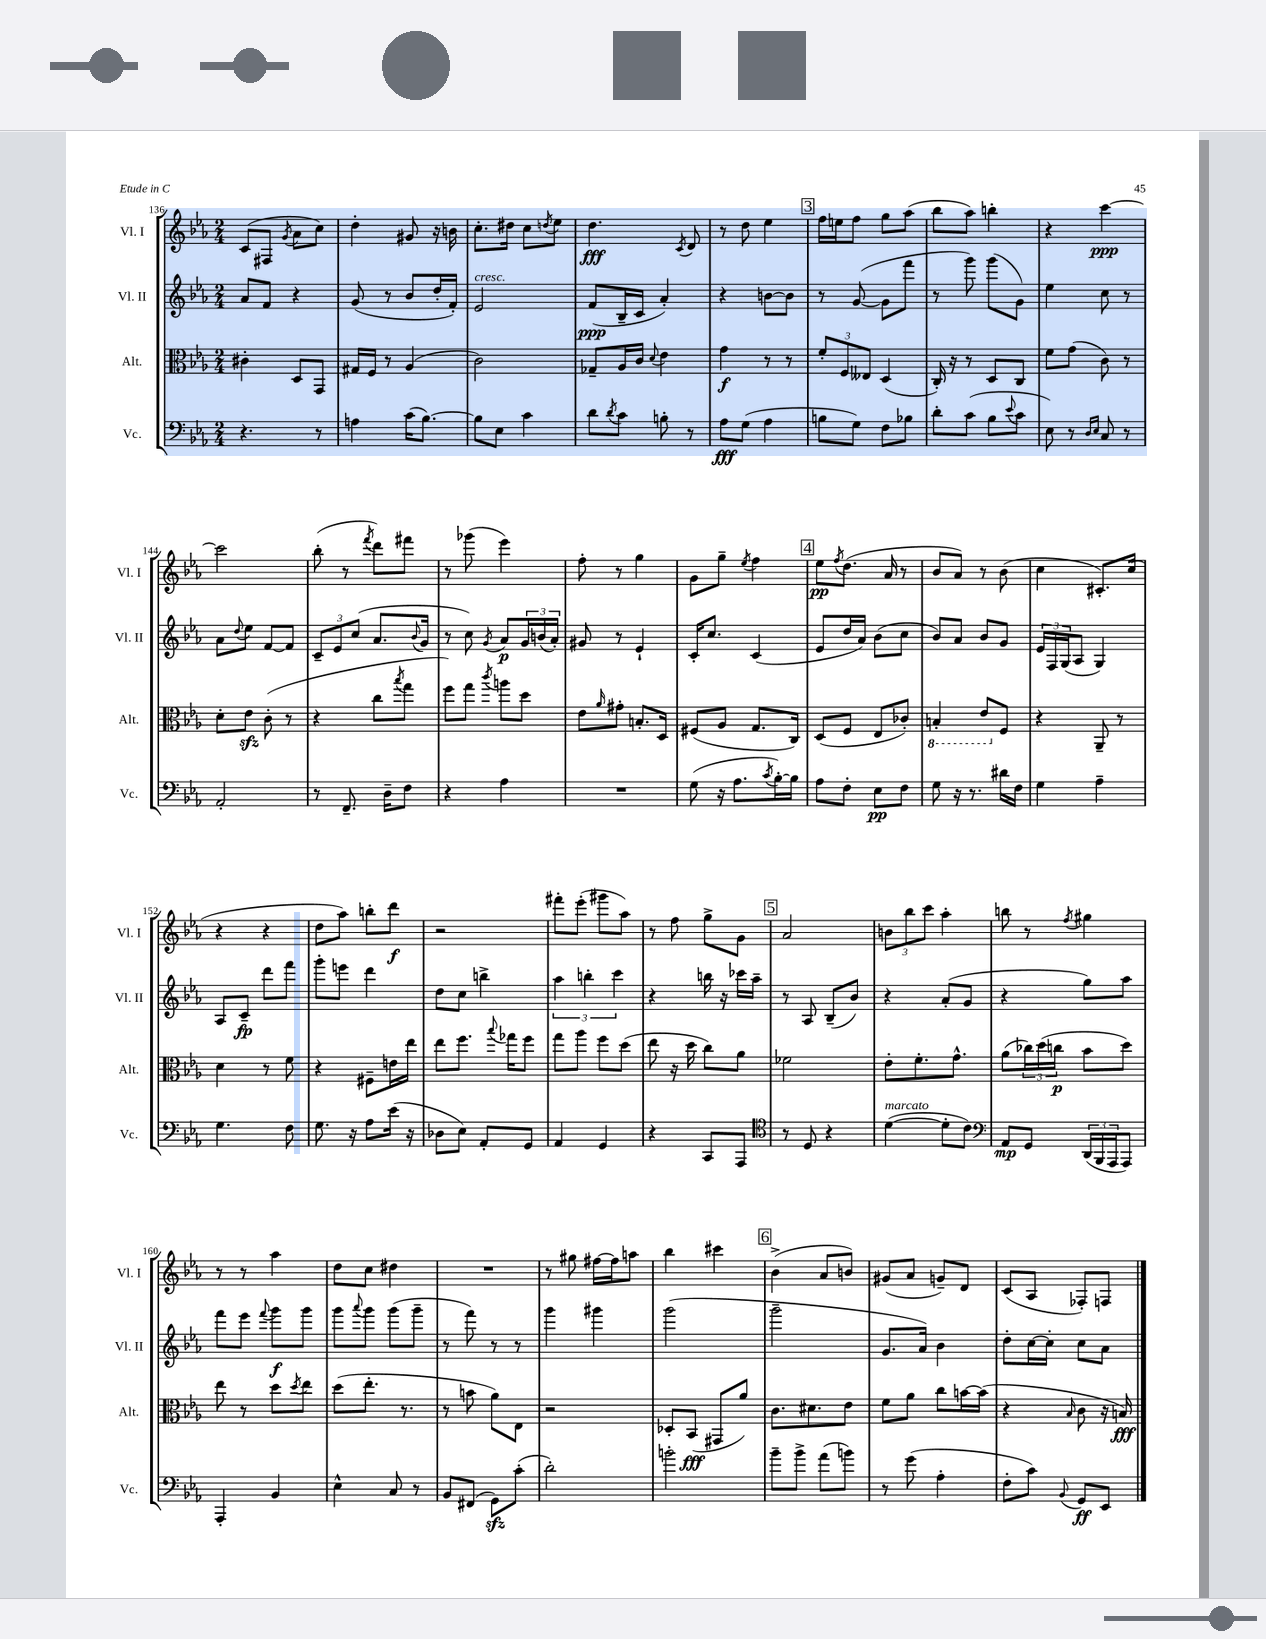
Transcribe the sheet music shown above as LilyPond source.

<<
\new StaffGroup <<
\new Staff = "s0" \with { instrumentName = "Vl. I" shortInstrumentName = "Vl. I" } {
    \clef treble \key ees \major \numericTimeSignature \time 2/4
    c'8( fis8 \acciaccatura { g'8 } aes'8 c''8) |
    d''4-. gis'8 r16 b'16 |
    c''8.-. dis''16 c''8 \acciaccatura { d''8 } ees''8 |
    d''4.\fff \acciaccatura { c'8 } d'8 |
    r8 d''8 ees''4 |
    \mark \markup { \box "3" } f''16 e''16 f''8 g''8 aes''8( |
    bes''8 aes''8) b''4-. |
    r4 c'''4~\ppp |
    c'''2 |
    bes''8-.( r8 \acciaccatura { f'''8 } d'''8) fis'''8 |
    r8 ges'''8( ees'''4) |
    f''8-. r8 g''4 |
    g'8 g''8-- \acciaccatura { ees''8 } f''4 |
    \mark \markup { \box "4" } ees''8\pp \acciaccatura { f''8 } d''8.( aes'16 r8 |
    bes'8 aes'8) r8 bes'8( |
    c''4 cis'8.-.) c''16( |
    r4 r4 |
    d''8 aes''8) b''8-. d'''8\f |
    r2 |
    fis'''8-. ees'''8-.( gis'''8 aes''8) |
    r8 f''8 g''8-> g'8 |
    \mark \markup { \box "5" } aes'2 |
    \tuplet 3/2 { b'8 bes''8 c'''8 } aes''4-. |
    b''8 r8 \acciaccatura { f''8 } gis''4 |
    r8 r8 aes''4 |
    d''8 c''8 dis''4 |
    R2 |
    r8 gis''8 fis''16~ fis''16 a''8 |
    bes''4 cis'''4 |
    \mark \markup { \box "6" } bes'4->( aes'8 b'8) |
    gis'8( aes'8 g'8--) d'8 |
    c'8( aes8 fes8-.) f8 \bar "|." |
}
\new Staff = "s1" \with { instrumentName = "Vl. II" shortInstrumentName = "Vl. II" } {
    \clef treble \key ees \major \numericTimeSignature \time 2/4
    aes'8 f'8 r4 |
    g'8( r8 bes'8 d''16-. f'16-.) |
    ees'2^\markup { \italic "cresc." } |
    f'8\ppp( bes16-- c'16 aes'4-.) |
    r4 b'8~ b'8 |
    \mark \markup { \box "3" } r8 g'8~( g'8 f'''8 |
    r8 g'''8) g'''8( g'8) |
    ees''4 c''8 r8 |
    aes'8 \appoggiatura { d''8 } ees''8 f'8~ f'8 |
    \tuplet 3/2 { c'8-- ees'8 c''8( } aes'8. \appoggiatura { bes'8 } g'16 |
    r8 c''8) \acciaccatura { g'8 } aes'8\p \tuplet 3/2 { g'16 b'16( aes'16-.) } |
    gis'8 r8 ees'4-! |
    c'16-. c''8. c'4( |
    \mark \markup { \box "4" } ees'8 d''16 aes'16) bes'8( c''8 |
    bes'8) aes'8 bes'8 g'8 |
    \tuplet 3/2 { ees'16 f16 g16( } aes8 g4) |
    aes8 c'8--\fp d'''8 f'''8 |
    g'''8-. e'''8 d'''4 |
    d''8 c''8 b''4-> |
    \tuplet 3/2 { aes''4 b''4-. c'''4 } |
    r4 b''16 r16 ces'''16 aes''16-- |
    \mark \markup { \box "5" } r8 aes8 bes8--( bes'8) |
    r4 aes'8-.( g'8 |
    r4 g''8) aes''8 |
    f'''8 ees'''8 \appoggiatura { f'''8 } g'''8\f g'''8 |
    g'''8 \appoggiatura { aes'''8 } g'''8 g'''8( g'''8-- |
    r8 f'''8) r8 r8 |
    g'''4 gis'''4 |
    g'''2( |
    \mark \markup { \box "6" } g'''2-- |
    g'8. aes'16) bes'4 |
    d''8-. c''16~ c''16-. c''8 aes'8 \bar "|." |
}
\new Staff = "s2" \with { instrumentName = "Alt." shortInstrumentName = "Alt." } {
    \clef alto \key ees \major \numericTimeSignature \time 2/4
    cis'4-. d8 g,8 |
    gis16 f16 r8 aes4( |
    c'2) |
    ges8-- aes16 c'16 \appoggiatura { d'8 } ees'4 |
    g'4\f r8 r8 |
    \mark \markup { \box "3" } \tuplet 3/2 { f'8-. f8 eeses8 } d4( |
    c16-.) r16 r8 d8 c8 |
    f'8 g'8( c'8) r8 |
    d'8-. ees'8\sfz c'8-.( r8 |
    r4 c''8 \acciaccatura { bes''8 } g''8 |
    f''8) g''8 \acciaccatura { c'''8 } a''8 d''8 |
    ees'8 \grace { aes'16 } gis'8-. b8.-. d16 |
    fis8( aes8 g8. c16) |
    \mark \markup { \box "4" } d8( f8 ees8 ces'8-.) |
    \ottava #-1 b,4-. ees8 \ottava #0 f8 |
    r4 aes,8-- r8 |
    d'4 r8 f'8 |
    r4 fis8-- e'16 ees''16 |
    ees''8 f''8. \appoggiatura { bes''8 } ges''16 f''8 |
    g''8 aes''8 f''8 d''8( |
    ees''8 r16 d''16 c''8) aes'8 |
    \mark \markup { \box "5" } fes'2 |
    ees'8-. f'8.-. g'8.-^ |
    aes'8( \tuplet 3/2 { ces''16) d''16( c''16\p } bes'8 d''8) |
    ees''8 r8 d''8 \acciaccatura { d''8 } ees''8 |
    d''8( ees''8.-. r8. |
    r8 b'8 aes'8) ees8 |
    r2 |
    des8-. bes,8\fff( gis,8 aes'8) |
    \mark \markup { \box "6" } c'8. dis'8. ees'8 |
    f'8 aes'8 c''8 b'16~ b'16( |
    r4 \grace { bes16 } c'8 r16 b16\fff) \bar "|." |
}
\new Staff = "s3" \with { instrumentName = "Vc." shortInstrumentName = "Vc." } {
    \clef bass \key ees \major \numericTimeSignature \time 2/4
    r4. r8 |
    a4 c'16( bes8.~) |
    bes8 ees8 c'4 |
    d'8 \acciaccatura { d'8 } c'8 b8-. r8 |
    aes8\fff g8( aes4 |
    \mark \markup { \box "3" } b8 g8) f8 bes8 |
    d'8-. c'8( bes8 \appoggiatura { ees'8 } c'8 |
    ees8) r8 \grace { d16 ees16 } c8 r8 |
    aes,2-. |
    r8 f,8.-- d16-- f8 |
    r4 aes4 |
    R2 |
    g8( r16 aes8. \acciaccatura { c'8 } bes16~-.) bes16 |
    \mark \markup { \box "4" } aes8 f8-. ees8\pp f8 |
    g8 r16 r8. dis'16 f16 |
    g4 aes4-- |
    g4. f8 |
    g8. r16 aes8 ees'16( r16 |
    des8 ees8) aes,8-. g,8 |
    aes,4 g,4 |
    r4 c,8 aes,,8 |
    \mark \markup { \box "5" } \clef tenor r8 d8 r4 |
    d'4~^\markup { \italic "marcato" }( d'8-. c'8) |
    \clef bass aes,8\mp g,8 \tuplet 3/2 { d,16( bes,,16 aes,,16 } aes,,8) |
    aes,,4-. bes,4 |
    ees4-^ c8 r8 |
    bes,8 fis,8( g,8\sfz) c'8-.( |
    d'2-.) |
    b'2-. |
    \mark \markup { \box "6" } bes'8-- bes'8-> aes'8( b'8) |
    r8 g'8( aes4-. |
    f8-. c'8) \appoggiatura { bes,8 } g,8\ff ees,8 \bar "|." |
}
>>
>>
\layout { \context { \Score currentBarNumber = #136 } }
